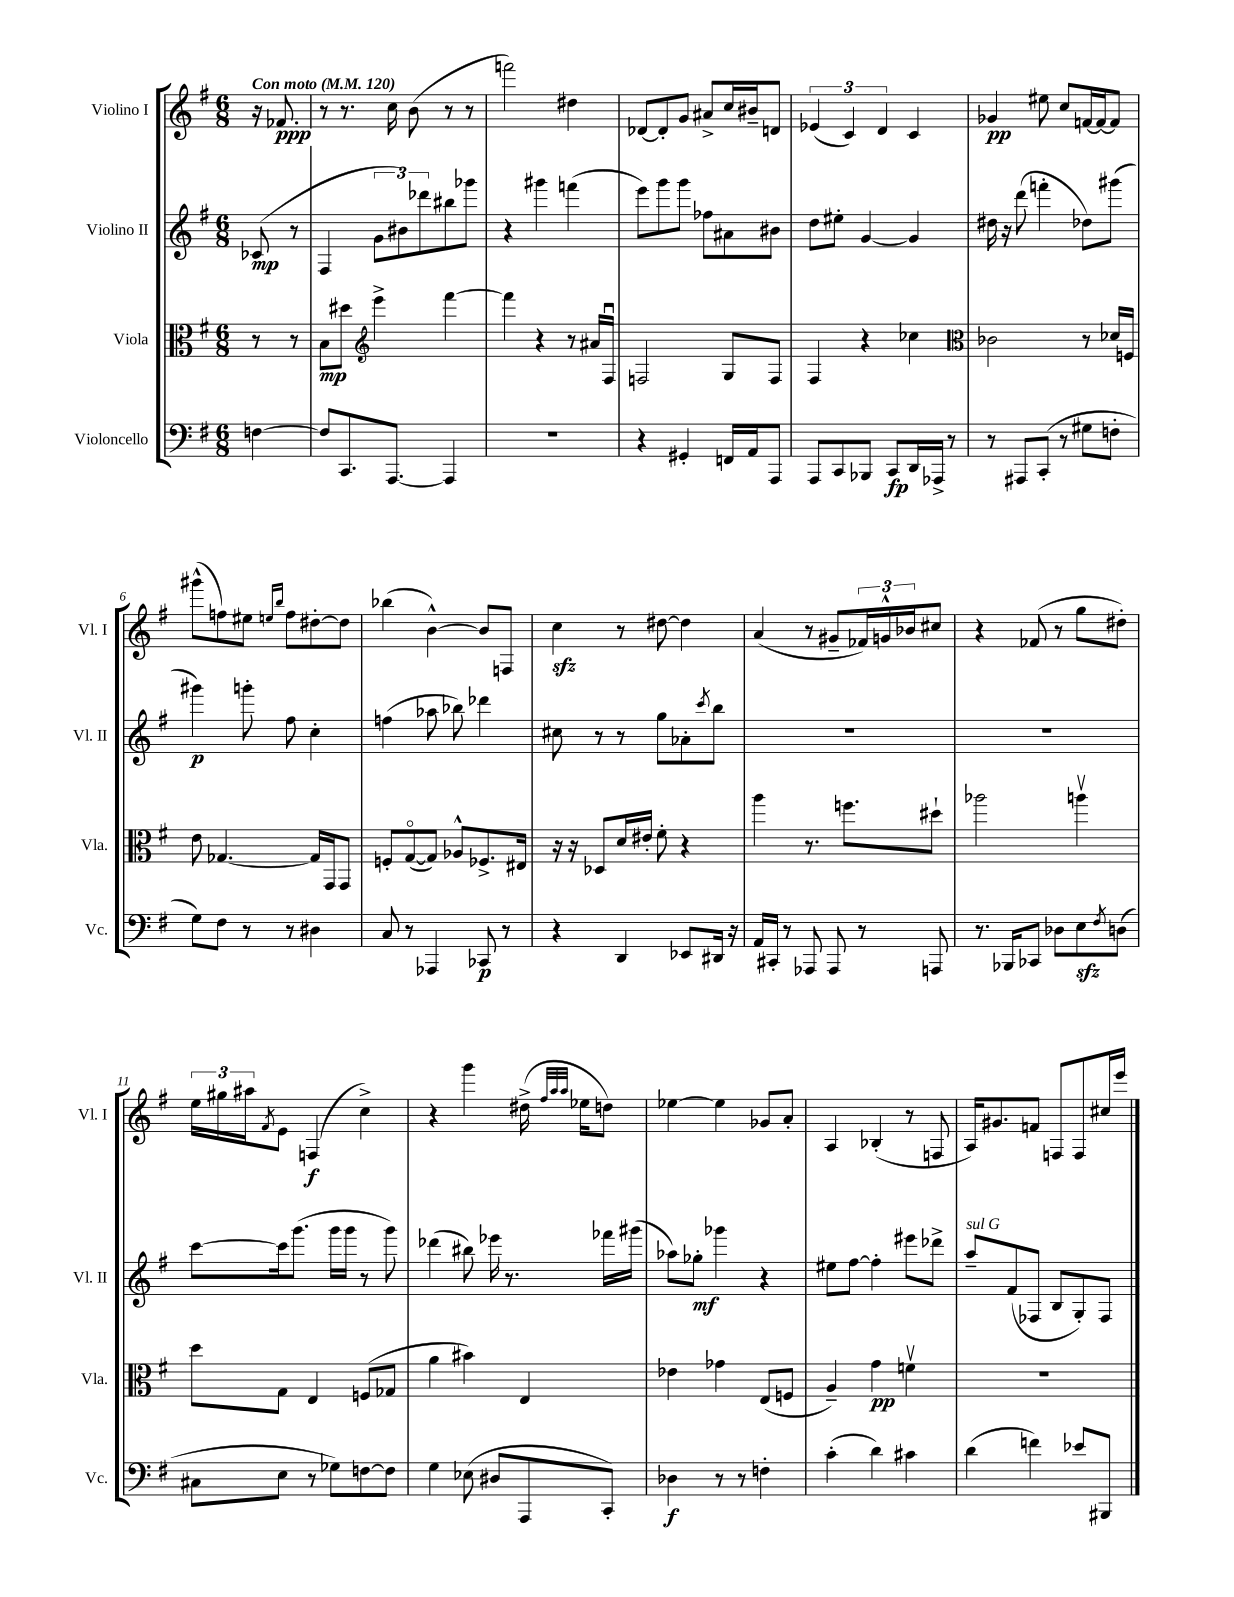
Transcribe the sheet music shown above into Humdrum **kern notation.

**kern	**dynam	**kern	**dynam	**kern	**dynam	**kern	**dynam
*part4	*part4	*part3	*part3	*part2	*part2	*part1	*part1
*staff4	*staff4	*staff3	*staff3	*staff2	*staff2	*staff1	*staff1
*I"Violoncello	*	*I"Viola	*	*I"Violino II	*	*I"Violino I	*
*I'Vc.	*	*I'Vla.	*	*I'Vl. II	*	*I'Vl. I	*
*clefF4	*	*clefC3	*	*clefG2	*	*clefG2	*
*k[f#]	*	*k[f#]	*	*k[f#]	*	*k[f#]	*
*M6/8	*	*M6/8	*	*M6/8	*	*M6/8	*
*MM120	*	*MM120	*	*MM120	*	*MM120	*
=	=	=	=	=	=	=	=
!	!	!	!	!	!	!LO:TX:a:B:t=Con moto	!
[4Fn\	.	8r	.	(8c-X/	mp	16r	.
.	.	.	.	.	.	8.f-X/	ppp
.	.	8r	.	8r	.	.	.
=1	=1	=1	=1	=1	=1	=1	=1
8F/L]	.	8B\L	mp	4F#/	.	8r	.
8.CC/	.	8dd#X\J	.	.	.	8.r	.
*	*	*clefG2	*	*	*	*	*
.	.	4eee^\	.	12g\L	.	.	.
[8.AAA/J	.	.	.	.	.	16cc\	.
.	.	.	.	12b#X\)	.	.	.
.	.	.	.	.	.	(8b\	.
.	.	.	.	12ddd-X\	.	.	.
4AAA/]	.	[4fff#\	.	8bb#X\	.	8r	.
.	.	.	.	8ggg-X\J	.	8r	.
=2	=2	=2	=2	=2	=2	=2	=2
2.r	.	4fff#\]	.	4r	.	2fffn\)	.
.	.	4r	.	4ggg#X\	.	.	.
.	.	8r	.	(4fffn\	.	4dd#X\	.
.	.	16a#X/LL	.	.	.	.	.
.	.	16F#u/JJ	.	.	.	.	.
=3	=3	=3	=3	=3	=3	=3	=3
4r	.	2Fn/	.	8eee\L)	.	[8d-X/L	.
.	.	.	.	8ggg\	.	8d-'/]	.
4GG#X'/	.	.	.	8ggg\J	.	8g/J	.
.	.	.	.	8ff-X\L	.	8a#X^/L	.
16FFn/LL	.	8G/L	.	8a#X\	.	16cc/L	.
16AA/J	.	.	.	.	.	16b#X~/J	.
8AAA/J	.	8F/J	.	8b#X\J	.	8dn/J	.
=4	=4	=4	=4	=4	=4	=4	=4
8AAA/L	.	4F#/	.	8dd\L	.	(6e-X/	.
8CC/	.	.	.	8ee#X'\J	.	.	.
.	.	.	.	.	.	6c/)	.
8BBB-X/J	.	4r	.	[4g/	.	.	.
.	.	.	.	.	.	6d/	.
8CC/L	fp	.	.	.	.	.	.
16DD/L	.	4cc-X\	.	4g/]	.	4c/	.
16AAA-X^/JJ	.	.	.	.	.	.	.
8r	.	.	.	.	.	.	.
=5	=5	=5	=5	=5	=5	=5	=5
*	*	*clefC3	*	*	*	*	*
8r	.	2c-X\	.	16dd#X\	.	4g-X/	pp
.	.	.	.	16r	.	.	.
8AAA#X/L	.	.	.	(8ddd\	.	.	.
(8CC'/J	.	.	.	4fffn'\	.	8ee#X\	.
8r	.	.	.	.	.	8cc/L	.
8G#X\L	.	8r	.	8dd-X\L)	.	[16fn/L	.
.	.	.	.	.	.	16f/J_	.
8Fn'\J	.	16d-X/LL	.	(8ggg#X\J	.	8f/J]	.
.	.	16Fn/JJ	.	.	.	.	.
!!LO:LB:g=z
=6	=6	=6	=6	=6	=6	=6	=6
8G\L)	.	8e\	.	4ggg#X\)	p	(8ggg#X^^\L	.
8F#\J	.	[4.G-X/	.	.	.	8ffn\)	.
8r	.	.	.	8gggn'\	.	8ee#X\J	.
.	.	.	.	.	.	16qqeen/LL	.
.	.	.	.	.	.	16qqbb/JJ	.
8r	.	.	.	8ff#\	.	8ff\L	.
4D#X\	.	16G-/LL]	.	4cc'\	.	[8dd#X'\	.
.	.	16GG/J	.	.	.	.	.
.	.	8GG/J	.	.	.	8dd#\J]	.
=7	=7	=7	=7	=7	=7	=7	=7
8C/	.	8Fn'/L	.	(4ffn\	.	(4bb-X\	.
8r	.	([8G/	.	.	.	.	.
4AAA-X/	.	8G/J])	.	8aa-X\	.	[4b^^\)	.
.	.	8A-X^^/L	.	8bb-X\)	.	.	.
8CC-X/	p	8.F-X^/	.	4ddd-X\	.	8b/L]	.
8r	.	.	.	.	.	8Fn/J	.
.	.	16E#X/Jk	.	.	.	.	.
=8	=8	=8	=8	=8	=8	=8	=8
4r	.	16r	.	8cc#X\	.	4cczz\	.
.	.	16r	.	.	.	.	.
.	.	8D-X/L	.	8r	.	.	.
4DD/	.	16d/L	.	8r	.	8r	.
.	.	16e#X'/JJ	.	.	.	.	.
.	.	8f#'\	.	8gg\L	.	[8dd#X\	.
8EE-X/L	.	4r	.	8a-X'\	.	4dd#\]	.
.	.	.	.	8qccc/	.	.	.
16DD#X/Jk	.	.	.	8bb\J	.	.	.
16r	.	.	.	.	.	.	.
=9	=9	=9	=9	=9	=9	=9	=9
16AA/LL	.	4aa\	.	2.r	.	(4a/	.
16CC#X'/JJ	.	.	.	.	.	.	.
8r	.	.	.	.	.	.	.
8AAA-X/	.	8.r	.	.	.	8r	.
8AAA-/	.	.	.	.	.	8g#X~/L	.
.	.	8.ffn\L	.	.	.	.	.
8r	.	.	.	.	.	24f-X/L)	.
.	.	.	.	.	.	24gn^^/	.
.	.	.	.	.	.	24b-X/J	.
8AAAn/	.	8dd#X`\J	.	.	.	8cc#X/J	.
=10	=10	=10	=10	=10	=10	=10	=10
8.r	.	2aa-X\	.	2.r	.	4r	.
16BBB-X/KL	.	.	.	.	.	.	.
8CC-X/J	.	.	.	.	.	(8f-X/	.
8D-X\L	.	.	.	.	.	8r	.
8Ezz\	.	4aanv\	.	.	.	8gg\L	.
8qF#/	.	.	.	.	.	.	.
(8Dn\J	.	.	.	.	.	8dd#X'\J)	.
!!LO:LB:g=z
=11	=11	=11	=11	=11	=11	=11	=11
8C#X\L	.	8dd\L	.	[8ccc\L	.	24ee\LL	.
.	.	.	.	.	.	24gg#X\	.
.	.	.	.	.	.	24aa#X\J	.
.	.	.	.	.	.	8qf#/	.
8E\J	.	8G\J	.	16ccc\k]	.	8e\J	.
.	.	.	.	(8.ggg\J	.	.	.
8r	.	4E/	.	.	.	(4Fn/	f
8G-X\L)	.	.	.	16ggg\LL	.	.	.
.	.	.	.	16ggg\JJ	.	.	.
[8Fn\	.	(8Fn/L	.	8r	.	4cc^\)	.
8F\J]	.	8G-X/J	.	8ggg\)	.	.	.
=12	=12	=12	=12	=12	=12	=12	=12
4G\	.	4a\	.	(4ddd-X\	.	4r	.
(8E-X\	.	4b#X\)	.	8bb#X\)	.	4ggg\	.
8D#X/L	.	.	.	16eee-X\	.	.	.
.	.	.	.	8.r	.	.	.
8AAA/	.	4E/	.	.	.	(16dd#X^\	.
.	.	.	.	.	.	32qqff#/LLL	.
.	.	.	.	.	.	32qqaa/	.
.	.	.	.	.	.	32qqaa/JJJ	.
.	.	.	.	.	.	16ee-X\KL	.
8CC'/J)	.	.	.	16fff-X\LL	.	8ddn\J)	.
.	.	.	.	(16ggg#X\JJ	.	.	.
=13	=13	=13	=13	=13	=13	=13	=13
4D-X\	f	4e-X\	.	8aa-X\L)	.	[4ee-X\	.
.	.	.	.	8gg-X'\J	mf	.	.
8r	.	4g-X\	.	4ggg-X\	.	4ee-\]	.
8r	.	.	.	.	.	.	.
4Fn'\	.	(8E/L	.	4r	.	8g-X/L	.
.	.	8Fn/J	.	.	.	8a'/J	.
=14	=14	=14	=14	=14	=14	=14	=14
(4c'\	.	4A~/)	.	8ee#X\L	.	4A/	.
.	.	.	.	[8ff#\J	.	.	.
4d\)	.	4g\	pp	4ff#'\]	.	(4B-X'/	.
4c#X\	.	4fnv\	.	8eee#X\L	.	8r	.
.	.	.	.	8ddd-X^\J	.	8Fn/	.
=15	=15	=15	=15	=15	=15	=15	=15
!	!	!	!	!LO:TX:a:i:t=sul G	!	!	!
(4d\	.	2.r	.	8aa~/L	.	16A/KL)	.
.	.	.	.	.	.	8.g#X/	.
.	.	.	.	(8f#/	.	.	.
4fn\)	.	.	.	8F-X/J	.	8fn/J	.
.	.	.	.	8B/L	.	8Fn/L	.
8e-X/L	.	.	.	8G'/)	.	8F/	.
8BBB#X/J	.	.	.	8F-/J	.	16cc#X/L	.
.	.	.	.	.	.	16eee/JJ	.
==	==	==	==	==	==	==	==
*-	*-	*-	*-	*-	*-	*-	*-
